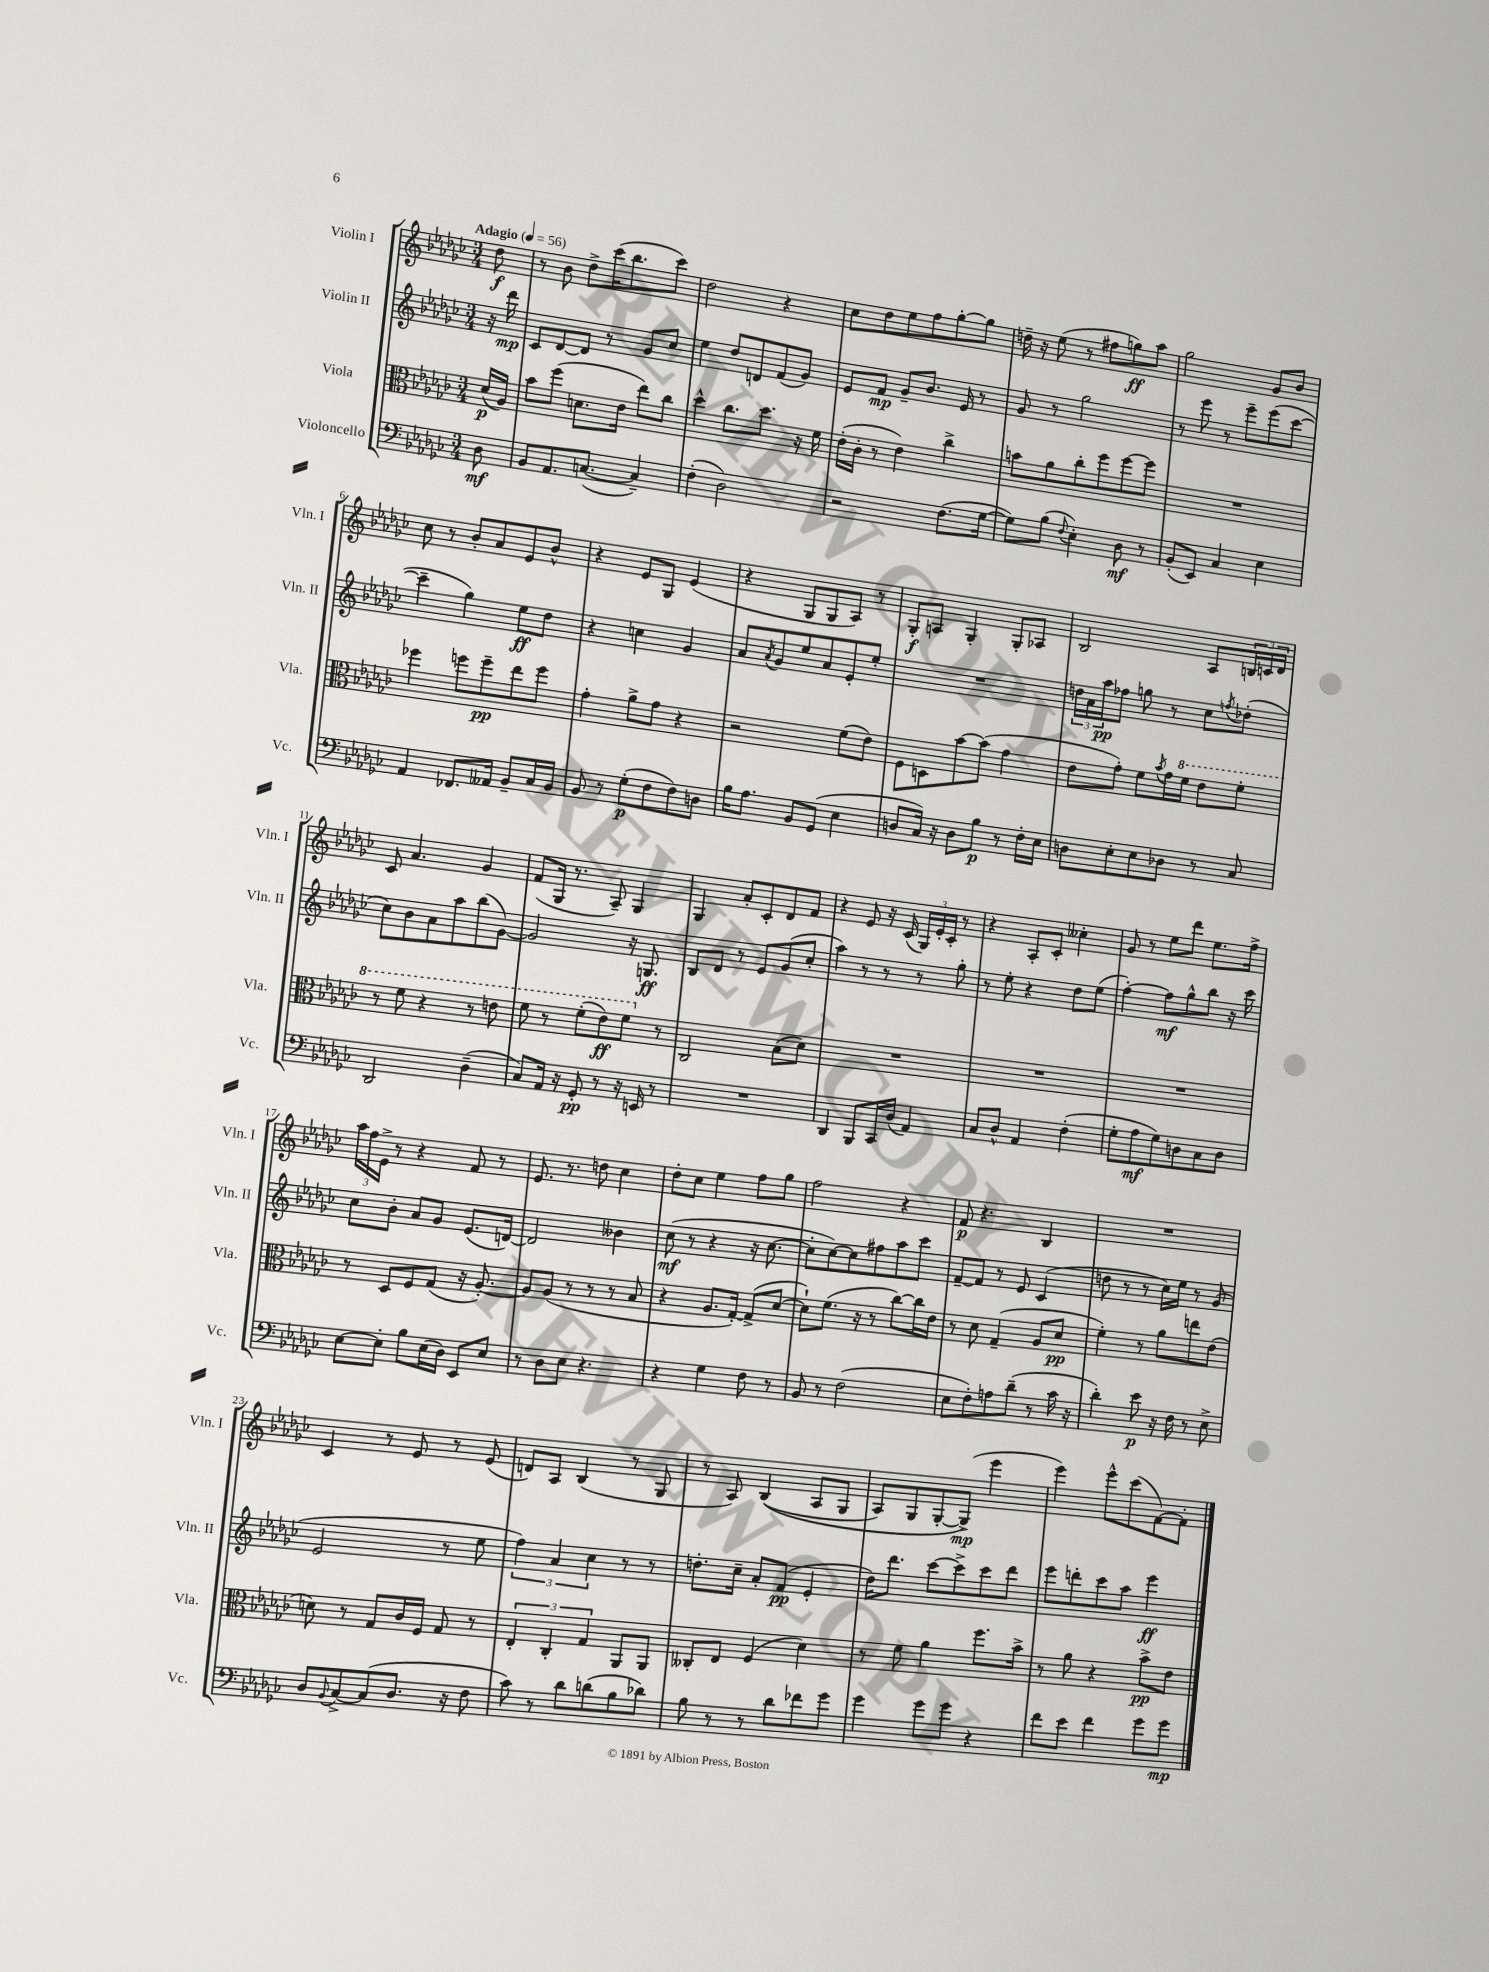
<<
\new StaffGroup <<
\new Staff = "s0" \with { instrumentName = "Violin I" shortInstrumentName = "Vln. I" } {
    \clef treble \key ges \major \numericTimeSignature \time 3/4 \partial 8 \tempo "Adagio" 4 = 56
    des''8\f |
    r8 bes'8 des''8-> ces'''16( bes''8. ces'''8) |
    des''2 r4 |
    ces''8 des''8 ees''8 f''8 ges''8~-. ges''8 |
    d''16-- r16 ees''8( r8 fis''8 g''8\ff) aes''8 |
    ges''2 ges'8 bes'8 |
    ces''8 r8 bes'8-. aes'8 ees'8 bes'8-^ |
    r4 ees'8 ges8 ees'4( |
    r4 ges8 ges8 aes8) r8 |
    ges8-.\f a8 ges4-. ges8-. aes8 |
    bes2 aes8 \tuplet 3/2 { b16 c'16 des'16 } |
    ces'8 aes'4. ges'4 |
    f'8( ges16 r8. aes8--) ges4 |
    ges4 aes'8-. ces'8-. des'8 f'8 |
    r4 ees'8 r16 ces'16( \tuplet 3/2 { ges16) ees'16-. ces'16-. } r8 |
    r4 aes8-. ces'8-. ceses''4-. |
    ges'8 r8 ees''8 des'''8 ees''8. f''16-> |
    \tuplet 3/2 { aes''16 f''16 ees'16-> } r8 r4 f'8 r8 |
    ees'8. r8. d''8 ces''4 |
    des''8-. ces''8 ees''4 f''8 ges''8 |
    f''2 r4 |
    f'8\p r4. bes4 |
    R2. |
    ces'4 r8 ees'8 r8 ees'8( |
    d'8) aes8 bes4( r8 ges8 |
    r8 aes8) bes4(\( aes8 ges8 |
    aes8) ges8 ges8~-. ges8->\mp(\) ees'''4 |
    ees'''4) ees'''8-^ ces'''8( f'8~) f'8-. \bar "|." |
}
\new Staff = "s1" \with { instrumentName = "Violin II" shortInstrumentName = "Vln. II" } {
    \clef treble \key ges \major \numericTimeSignature \time 3/4 \partial 8
    r16 des'''16\mp |
    ces'8 des'8~ des'8 r8 ges'8 ces''8 |
    ees''4 des''8 d'8 f'8( ges'8) |
    ees'8 f'8\mp ges'8-- bes'8. ees'16 r8 |
    ges'8 r8 ges''2 |
    r8 ees'''8 r8 ees'''8-- ees'''8( ces'''8~ |
    ces'''4-- ges''4) ees''8\ff des''8 |
    r4 c''4 ges'4 |
    aes'8 \acciaccatura { aes'8 } ges'8 ees''8 aes'8 ees'8-. ees''8-. |
    R2. |
    \tuplet 3/2 { d''16 aes'16 aes''16\pp } fes''8 g''8 r8 ces''8 \acciaccatura { f''8 } des''8-.( |
    ces''8) bes'8 aes'8 aes''8 bes''8( ges'8~) |
    ges'2 r16 g8.\ff |
    bes8 des'8 r8 ees'8 ges'8( ces''8-. |
    aes''4) r8 r8 r8 ges''8-. |
    r8 ees''8-. r4 des''8 ees''8( |
    f''4~-.) f''8\mf ges''8-^ bes''8 r16 ces'''16 |
    ces''8 bes'8-. aes'8 ges'8 ees'8.( d'16~) |
    d'2 beses'4 |
    ces''8\mf( r8 r4 r16 ces''8.~ |
    ces''8-. ces''8~) ces''8 fis''8 aes''8 ces'''8 |
    f'8~-- f'8 r8 ees'8 ces'4( |
    d''8 r8 r8 ces''16) ees''16 r8 ges'8( |
    ees'2 r8 ees''8 |
    \tuplet 3/2 { f''4) aes'4 ces''4 } r8 r8 |
    d''8.-. ces''16-- aes'8-. f'8\pp( ees'4-. |
    des''16) des'''8. ces'''8~ ces'''8-> ces'''8 des'''8 |
    ees'''8 d'''8-. ces'''8 aes''8 ees'''4\ff \bar "|." |
}
\new Staff = "s2" \with { instrumentName = "Viola" shortInstrumentName = "Vla." } {
    \clef alto \key ges \major \numericTimeSignature \time 3/4 \partial 8
    des'16\p( aes16) |
    bes'8 f''8( d'8. ees'16 ees''8) ces''8 |
    des''4-^ ces''8. des''8. r16 f'16 |
    ees'16-.( ces'16-. r8 ees'4) ces''4-> |
    b'8 aes'8 ces''8-. f''8 f''8~ f''8 |
    R2. |
    fes''4 f''8 f''8--\pp ees''8 f''8 |
    ges'4-. aes'8-> ges'8 r4 |
    r2 f'8( ees'8) |
    f8 d8 bes'8~ bes'8( ges'4 |
    ees'8 ges'8-.) f'8 \acciaccatura { bes'8 } ges'16 \ottava #1 f''16 ees''8 f''8-. |
    r8 f''8 r4 r8 e''8 |
    f''8 r8 f''8-.( ees''8\ff) f''8 \ottava #0 r8 |
    ces2 bes8( des'8) |
    R2. |
    R2. |
    R2. |
    r8 des8 f8 ges8( r16 aes8.~-.) |
    aes8 aes8( r8 r8 r8 bes8 |
    r4 aes8. ges16~-.) ges8->( des'8~ |
    des'8-!) f'8.( r16 r8 ces''8~) ces''16 ees'16 |
    r8 des'8 ges4--( aes8 des'8\pp |
    f'4-.) r8 aes'8 e''8 ees'8( |
    d'8) r8 ges8 ces'16 f16 ges8 r8 |
    \tuplet 3/2 { ees4-. ces4-. ges4 } aes,8 aes,8 |
    ceses8-. ees8 f4( des'4) |
    r8 f'8 aes'4 f''8. bes'16-> |
    r8 aes'8 r4 bes'8->\pp ees'8 \bar "|." |
}
\new Staff = "s3" \with { instrumentName = "Violoncello" shortInstrumentName = "Vc." } {
    \clef bass \key ges \major \numericTimeSignature \time 3/4 \partial 8
    des8\mf |
    bes,8 aes,8. c8.~( c4--) |
    f4-.( des2) |
    r2 f8.( ges16~ |
    ges8) bes8( \appoggiatura { f8 } ees4-.) des8\mf r8 |
    bes,8-.( ees,8) ces4 ees4 |
    aes,4 fes,8. aeses,16 bes,8-- ces16 bes,16 |
    bes,8 r8 ges8-.\p( f8 f8) d8 |
    bes16 aes8. bes,8 ges,8( ees4 |
    d8 ces16) r16 d8 bes8\p r8 f16-. ees16 |
    d8 ees8-. ees8 des8 r8 ces8 |
    des,2 des4--( |
    ces8) aes,16 r16 ges,8-.\pp r8 r16 e,16 r8 |
    R2. |
    des,4 bes,,8 ces,16 des16( aes,4) |
    ces8 des8-^ aes,4 f4-.( |
    ges8-. aes8\mf ges8) d8 ces8 d8 |
    ees8~ ees8-. bes8 ees16( des16) ees,8 ees8 |
    r8 des8 ees8 r4. |
    r4 ges4 f8 r8 |
    bes,8 r8 f2( |
    ees8 f8-.) a8 des'8--( r8 ces'16 r16 |
    des'4-.) ees'8\p r16 f16 r8 ees8-> |
    des8 \appoggiatura { bes,8 } ces8~-> ces8( des8. r16 f8 |
    ces'8) r8 des'8 d'8( bes8 des'8) |
    bes8 r8 r8 des'8 fes'8 ges'8 |
    ges'4 ges'8 ges'8 r4 |
    f'8 ees'8 f'4 ges'8 ges'8\mp \bar "|." |
}
>>
>>
